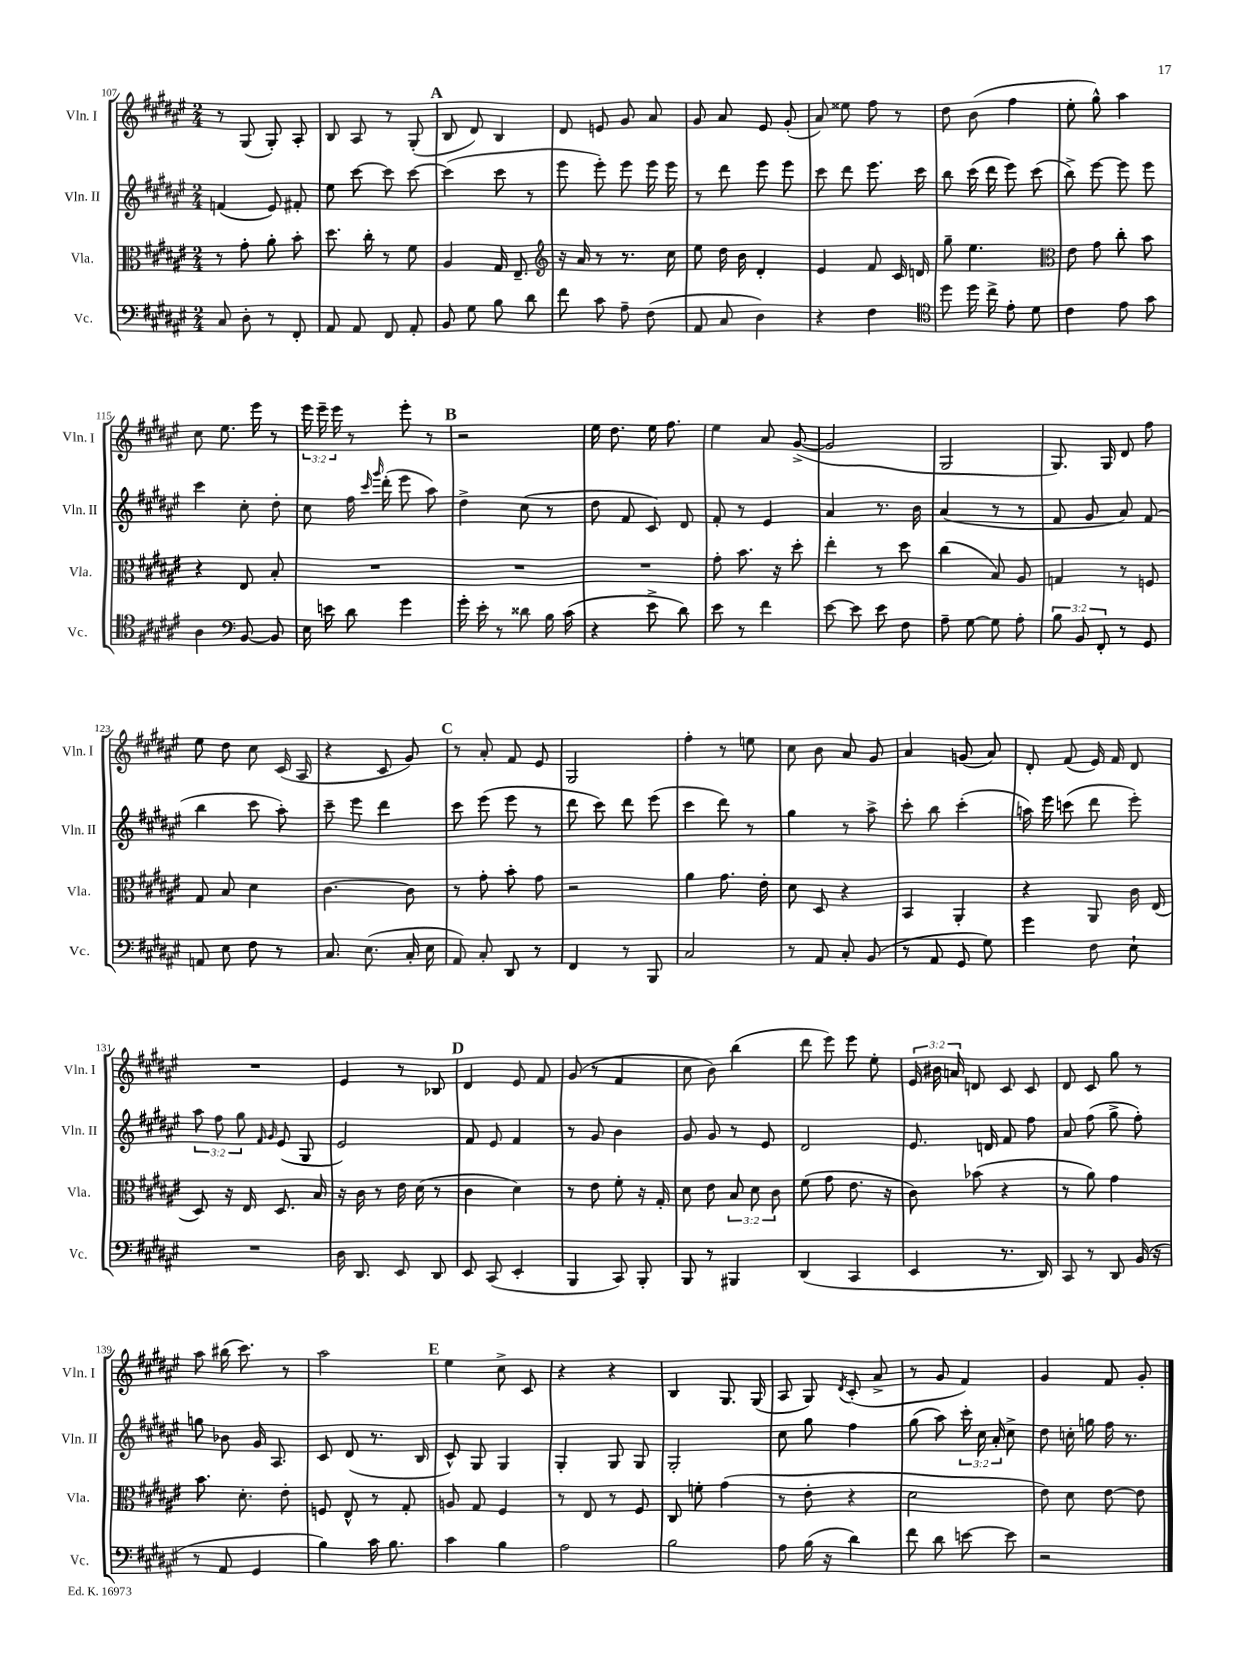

**kern	**kern	**kern	**kern
*staff4	*staff3	*staff2	*staff1
*clefF4	*clefC3	*clefG2	*clefG2
*k[f#c#g#d#a#e#]	*k[f#c#g#d#a#e#]	*k[f#c#g#d#a#e#]	*k[f#c#g#d#a#e#]
*M2/4	*M2/4	*M2/4	*M2/4
8C#	8r	(4f	8r
8D#'	8g#'	.	(8G#
8r	8a#'	8e#)	8G#')
8FF#'	8b'	8f#'	8A#'
=	=	=	=
8AA#	8.dd#	8ee#	8B
8AA#	.	[8ccc#	8A#
.	16cc#'	.	.
8FF#	8r	8ccc#]	8r
8AA#'	8f#	[8ccc#	(8G#'
=	=	=	=
8BB	4A#	(4ccc#]	8B
8G#	.	.	8d#)
8B	16G#	8ccc#	4B
.	8.E#~	.	.
8d#	.	8r	.
=	=	=	=
*	*clefG2	*	*
8f#	16r	8eee#	8d#
.	16a#	.	.
8c#	8r	8eee#')	8e
8A#~	8.r	8eee#	8g#
(8F#	.	16eee#	8a#
.	16cc#	16eee#	.
=	=	=	=
8AA#	8ee#	8r	8g#
8C#	16dd#	8ddd#	8a#
.	16b	.	.
4D#)	4d#'	8eee#	8e#
.	.	8eee#	(8g#'
=	=	=	=
4r	4e#	8ccc#	8a#)
.	.	8ddd#	8ee##
4F#	8f#	8.eee#	8ff#
.	16c#	.	8r
.	16d	16ccc#	.
=	=	=	=
*clefC4	*	*	*
8dd#	8gg#~	8bb	8dd#
16dd#	4.ee#	(16ccc#	(8b
16cc#^	.	16ddd#	.
8e#'	.	8eee#)	4ff#
8d#	.	(8ccc#	.
=	=	=	=
*	*clefC3	*	*
4c#	8e#	8bb^)	8ee#'
.	8g#	[8eee#	8gg#^^)
8e#	8cc#'	8eee#]	4aa#
8g#	8b	8eee#	.
=	=	=	=
4A#	4r	4ccc#	8cc#
.	.	.	8.ee#
*clefF4	*	*	*
[8BB	8E#	8cc#'	.
.	.	.	16eee#
8BB]	8B'	8dd#'	8r
=	=	=	=
16E#	2r	8cc#	24eee#
.	.	.	24eee#~
16e	.	.	.
.	.	.	24eee#
8d#	.	16ff#	8r
.	.	16qqccc#	.
.	.	16qqggg#	.
.	.	(16ddd#'	.
4g#	.	8eee#	8eee#'
.	.	8aa#)	8r
=	=	=	=
16g#'	2r	4dd#^	2r
16e#'	.	.	.
8r	.	.	.
8d##	.	(8cc#	.
16B	.	8r	.
(16c#	.	.	.
=	=	=	=
4r	2r	8dd#	16ee#
.	.	.	8.dd#
.	.	8f#	.
8e#^	.	8c#)	16ee#
.	.	.	8.ff#
8d#)	.	8d#	.
=	=	=	=
8e#	8g#'	8f#'	4ee#
8r	8.b	8r	.
4f#	.	4e#	8a#
.	16r	.	.
.	8dd#'	.	([8g#^
=	=	=	=
[8e#	4ee#'	4a#	2g#]
8e#]	.	.	.
8e#	8r	8.r	.
8F#	8dd#	.	.
.	.	16b	.
=	=	=	=
8A#~	(4cc#	(4a#	2G#
[8G#	.	.	.
8G#]	8B)	8r	.
8A#'	8A#	8r	.
=	=	=	=
12B	4G	8f#	8.G#)
12BB	.	.	.
.	.	8g#	.
12FF#'	.	.	.
.	.	.	16G#
8r	8r	8a#)	8d#
8GG#	8F	(8f#	8ff#
=	=	=	=
8AA	8G#	4bb	8ee#
8E#	8B	.	8dd#
8F#	4d#	8ccc#	8cc#
8r	.	8aa#')	(16c#
.	.	.	16A#
=	=	=	=
8.C#	[4.c#	8ccc#~	4r
.	.	8eee#	.
(8.E#	.	.	.
.	.	4ddd#	8c#
16C#'	8c#]	.	8g#)
16E#	.	.	.
=	=	=	=
8AA#)	8r	8ccc#	8r
8C#'	8g#'	(8eee#	8a#'
8DD#	8b'	8eee#	8f#
8r	8g#	8r	8e#
=	=	=	=
4FF#	2r	8ddd#	2G#
.	.	8ccc#)	.
8r	.	8ddd#	.
8BBB	.	(8eee#	.
=	=	=	=
2C#	4a#	4ccc#	4ff#'
.	8.g#	8ddd#)	8r
.	.	8r	8ee
.	16e#'	.	.
=	=	=	=
8r	8d#	4gg#	8cc#
8AA#	8D#	.	8b
8C#'	4r	8r	8a#
(8BB	.	8aa#^	8g#
=	=	=	=
8r	4BB	8ccc#'	4a#
8AA#	.	8bb	.
8GG#	4AA#'	(4ccc#'	(8g
8G#)	.	.	8a#)
=	=	=	=
4g#	4r	16aa)	8d#'
.	.	16eee#	.
.	.	(8ccc	(8f#
8F#	8AA#	8ddd#	16e#)
.	.	.	16f#
8E#`	16c#	8eee#')	8d#
.	(16E#	.	.
=	=	=	=
2r	8D#)	12aa#	2r
.	.	12ff#	.
.	16r	.	.
.	.	12gg#	.
.	16E#	.	.
.	.	16qqf#	.
.	.	16qqg#	.
.	8.D#	(8e#	.
.	.	8G#	.
.	16B	.	.
=	=	=	=
16D#	16r	2e#)	4e#
8.DD#	16c#	.	.
.	8r	.	.
8EE#	16e#	.	8r
.	(16d#	.	.
8DD#	8r	.	8B-
=	=	=	=
8EE#	4c#	8f#	4d#
(8CC#	.	8e#	.
4EE#'	4d#)	4f#	8e#
.	.	.	8f#
=	=	=	=
4BBB	8r	8r	(8g#
.	8e#	8g#	8r
8CC#)	8f#'	4b	4f#
8BBB'	16r	.	.
.	16G#'	.	.
=	=	=	=
8BBB	8d#	8g#	8cc#
8r	8e#	8g#	8b)
4BBB#	12B	8r	(4bb
.	12d#	.	.
.	.	8e#	.
.	12c#	.	.
=	=	=	=
(4DD#	(8f#	2d#	8ddd#
.	8g#	.	8eee#)
4CC#	8.e#	.	8eee#
.	.	.	8ee#'
.	16r	.	.
=	=	=	=
4EE#	8c#)	8.e#	24e#
.	.	.	24b#
.	.	.	24a
.	(8b-	.	8d
.	.	16d	.
8.r	4r	8f#	8c#
.	.	8ff#	8c#
16DD#)	.	.	.
=	=	=	=
8CC#	8r	8a#	8d#
8r	8a#)	(8ff#	8c#
8DD#	4g#	8gg#^	8gg#
(16BB	.	8ff#')	8r
16r	.	.	.
=	=	=	=
8r	8.b	8gg	8aa#
8AA#	.	8b-	(16bb#
.	8.d#'	.	8.ccc#)
4GG#	.	16g#	.
.	.	8.A#	.
.	8e#'	.	8r
=	=	=	=
4B)	8F	8c#	2aa#
.	8E#^^	(8d#	.
16c#	8r	8.r	.
8.B	.	.	.
.	8G#'	.	.
.	.	16B	.
=	=	=	=
4c#	8A	8c#^^)	4ee#
.	8G#	8G#	.
4B	4F#	4G#	8cc#^
.	.	.	8c#
=	=	=	=
2A#	8r	4G#'	4r
.	8E#	.	.
.	8r	8G#	4r
.	8F#	8G#	.
=	=	=	=
2B	8C#	2G#'	4B
.	8f'	.	.
.	(4g#	.	8.G#
.	.	.	(16G#
=	=	=	=
8A#	8r	8cc#	8A#
(16B	8e#'	8gg#	8G#)
16r	.	.	.
.	.	.	8qd#
4d#)	4r	4ff#	(8c#'
.	.	.	8a#^
=	=	=	=
8f#	2d#	(8gg#	8r
8d#	.	8aa#)	8g#
[8e	.	24ccc#'	4f#)
.	.	24cc#	.
.	.	24a#'	.
8e]	.	8cc#^	.
=	=	=	=
2r	8e#)	8dd#	4g#
.	8d#	16cc'	.
.	.	16gg	.
.	[8e#	16ff#	8f#
.	.	8.r	.
.	8e#]	.	8g#'
==	==	==	==
*-	*-	*-	*-
